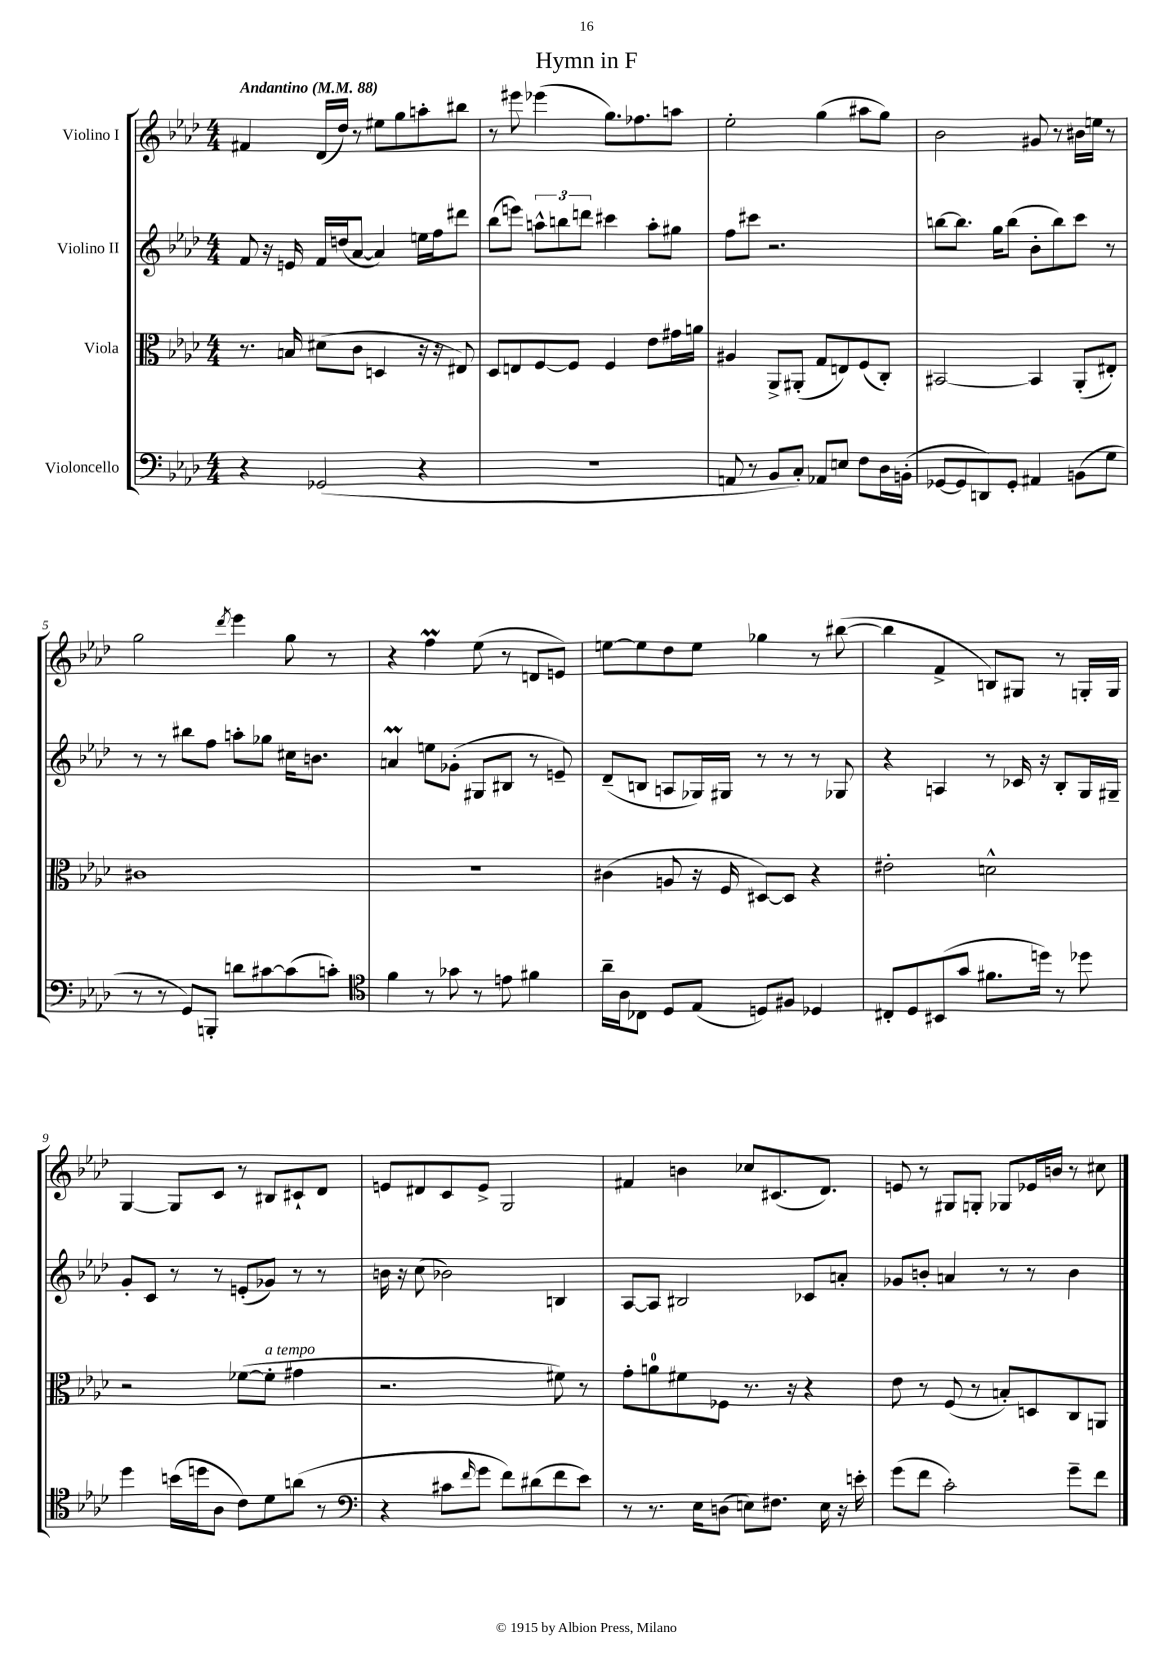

**kern	**kern	**kern	**kern
*part4	*part3	*part2	*part1
*staff4	*staff3	*staff2	*staff1
*I"Violoncello	*I"Viola	*I"Violino II	*I"Violino I
*clefF4	*clefC3	*clefG2	*clefG2
*k[b-e-a-d-]	*k[b-e-a-d-]	*k[b-e-a-d-]	*k[b-e-a-d-]
*M4/4	*M4/4	*M4/4	*M4/4
*MM88	*MM88	*MM88	*MM88
=1	=1	=1	=1
!	!	!	!LO:TX:a:B:t=Andantino
4r	8.r	8f/	4f#X/
.	.	16r	.
.	16Bn/	16en/	.
(2GG-X/	(8d#X\L	16f/LL	(16d-/LL
.	.	(16ddn/J	16dd-/JJ)
.	8c\J	[8a-/J	8r
.	4Dn/	4a-/])	8ee#X\L
.	.	.	8gg\
4r	16r	16een\LL	8aan'\
.	16r	16ff\J	.
.	8E#X/)	8ddd#X\J	8bb#X\J
=2	=2	=2	=2
1r	8D-/L	(8bb-\L	8r
.	8En/	8eeen\J)	8eee#X\
.	[8F/	12aan^^\L	(4eee-X\
.	.	12bbn\	.
.	8F/J]	.	.
.	.	12dddn\J	.
.	4F/	4ccc#X\	8.gg\L)
.	.	.	8.ff-X\
.	8e-\L	8aa'\L	.
.	16g#X\L	8gg#X\J	8aan\J
.	16an\JJ	.	.
=3	=3	=3	=3
8AAn/	4A#X/	8ff\L	2ee-'\
8r	.	8ccc#X\J	.
8BB-/L	8AA-^/L	2.r	.
8C'/J)	(8AA#X'/J	.	.
8AA-X/L	8G/L	.	(4gg\
8En/J	8En/)	.	.
8F\L	(8F/	.	8aa#X\L
16D-\L	8C'/J)	.	8gg\J)
(16BBn'\JJ	.	.	.
=4	=4	=4	=4
[8GG-X/L	[2BB#X/	[8bbn\L	2b-\
8GG-/]	.	8.bb\J]	.
8DDn/)	.	.	.
.	.	16gg\KL	.
8GG-'/J	.	(8bb\J	.
4AA#X/	4BB#/]	8b-'\L	8g#X/
.	.	8bb\)	8r
(8BBn\L	(8AA-'/L	8ccc\J	16b#X\LL
.	.	.	16een\JJ
8G\J	8E#X'/J)	8r	8r
!!LO:LB:g=z
=5	=5	=5	=5
8r	1c#X	8r	2gg\
8r	.	8r	.
8GG/L)	.	8bb#X\L	.
8BBBn'/J	.	8ff\J	.
.	.	.	8qddd-/
8dn\L	.	8aan'\L	4eee-\
[8c#X\	.	8gg-X\J	.
(8c#\]	.	16cc#X\KL	8gg\
.	.	8.bn\J	.
8cn'\J)	.	.	8r
=6	=6	=6	=6
*clefC4	*	*	*
4f\	1r	4anm/	4r
8r	.	8een\L	4ffM\
8g-X\	.	(8g-X'\J	.
8r	.	8G#X/L	(8ee-\
8en\	.	8B#X/J	8r
4f#X\	.	8r	8dn/L
.	.	8en~/)	8en/J)
=7	=7	=7	=7
16a-~\LL	(4c#X\	(8d-~/L	[8een\L
16A-\J	.	.	.
8C-X\J	.	8Bn/J	8ee\]
8D-/L	8An/	8An/L	8dd-\
(8E-/J	16r	16G-X/L)	8ee\J
.	16F/	16G#X/JJ	.
8Dn/L)	[8D#X/L)	8r	4gg-X\
8F#X/J	8D#/J]	8r	.
4D-X/	4r	8r	8r
.	.	8G-X/	([8bb#X\
=8	=8	=8	=8
8C#X'/L	2e#X'\	4r	4bb#\]
8D-/	.	.	.
(8BB#X/	.	4An/	4f^/
8g/J	.	.	.
8.f#X\L	2dn^^\	8r	8Bn/L)
.	.	16c-X/	8G#X/J
16ddn\Jk)	.	16r	.
8r	.	8B-'/L	8r
8dd-X\	.	16G/L	16Gn'/LL
.	.	16G#X~/JJ	16G/JJ
!!LO:LB:g=z
=9	=9	=9	=9
4dd-\	2r	8g'/L	[4G/
.	.	8c/J	.
(16bn\LL	.	8r	8G/L]
16ddn\J	.	.	.
8A-\J	.	8r	8c/J
8c\L)	([8f-X\L	(8en'/L	8r
!	!LO:TX:a:i:t=a tempo	!	!
8d-\	8f-'\J]	8g-X/J)	8B#X/L
(8an\J	4g#X\	8r	8c#X`/
8r	.	8r	8d-/J
=10	=10	=10	=10
*clefF4	*	*	*
4r	2.r	16bn\	8en/L
.	.	16r	.
.	.	(8cc\	8d#X/
8c#X\L	.	2b-X\)	8c/
16qqf/	.	.	.
8g\J	.	.	8e^/J
8f\L)	.	.	2G/
(8d#X\	.	.	.
8f\	8f#X\)	4Bn/	.
8e-\J)	8r	.	.
=11	=11	=11	=11
8r	8g'\L	[8A-/L	4f#X/
8.r	8an\	8A-/J]	.
.	8f#X\	2B#X/	4bn\
16E-\KL	.	.	.
(8Dn\J	8F-X\J	.	.
8En\L)	8.r	.	8cc-X/L
8.F#X\J	.	.	(8.c#X/
.	16r	.	.
.	4r	8c-X/L	.
16E\	.	.	8.d-/J)
16r	.	8an'/J	.
16en'\	.	.	.
=12	=12	=12	=12
(8g\L	8e-\	8g-X/L	8en/
8f\J	8r	8bn'/J	8r
2c'\)	(8F/	4an/	8G#X/L
.	8r	.	8Gn'/J
.	8Bn'/L)	8r	8G-X/L
.	8Dn/	8r	16e-X/L
.	.	.	16bn/JJ
8g~\L	8C/	4b\	8r
8f\J	8AAn/J	.	8cc#X\
==	==	==	==
*-	*-	*-	*-
